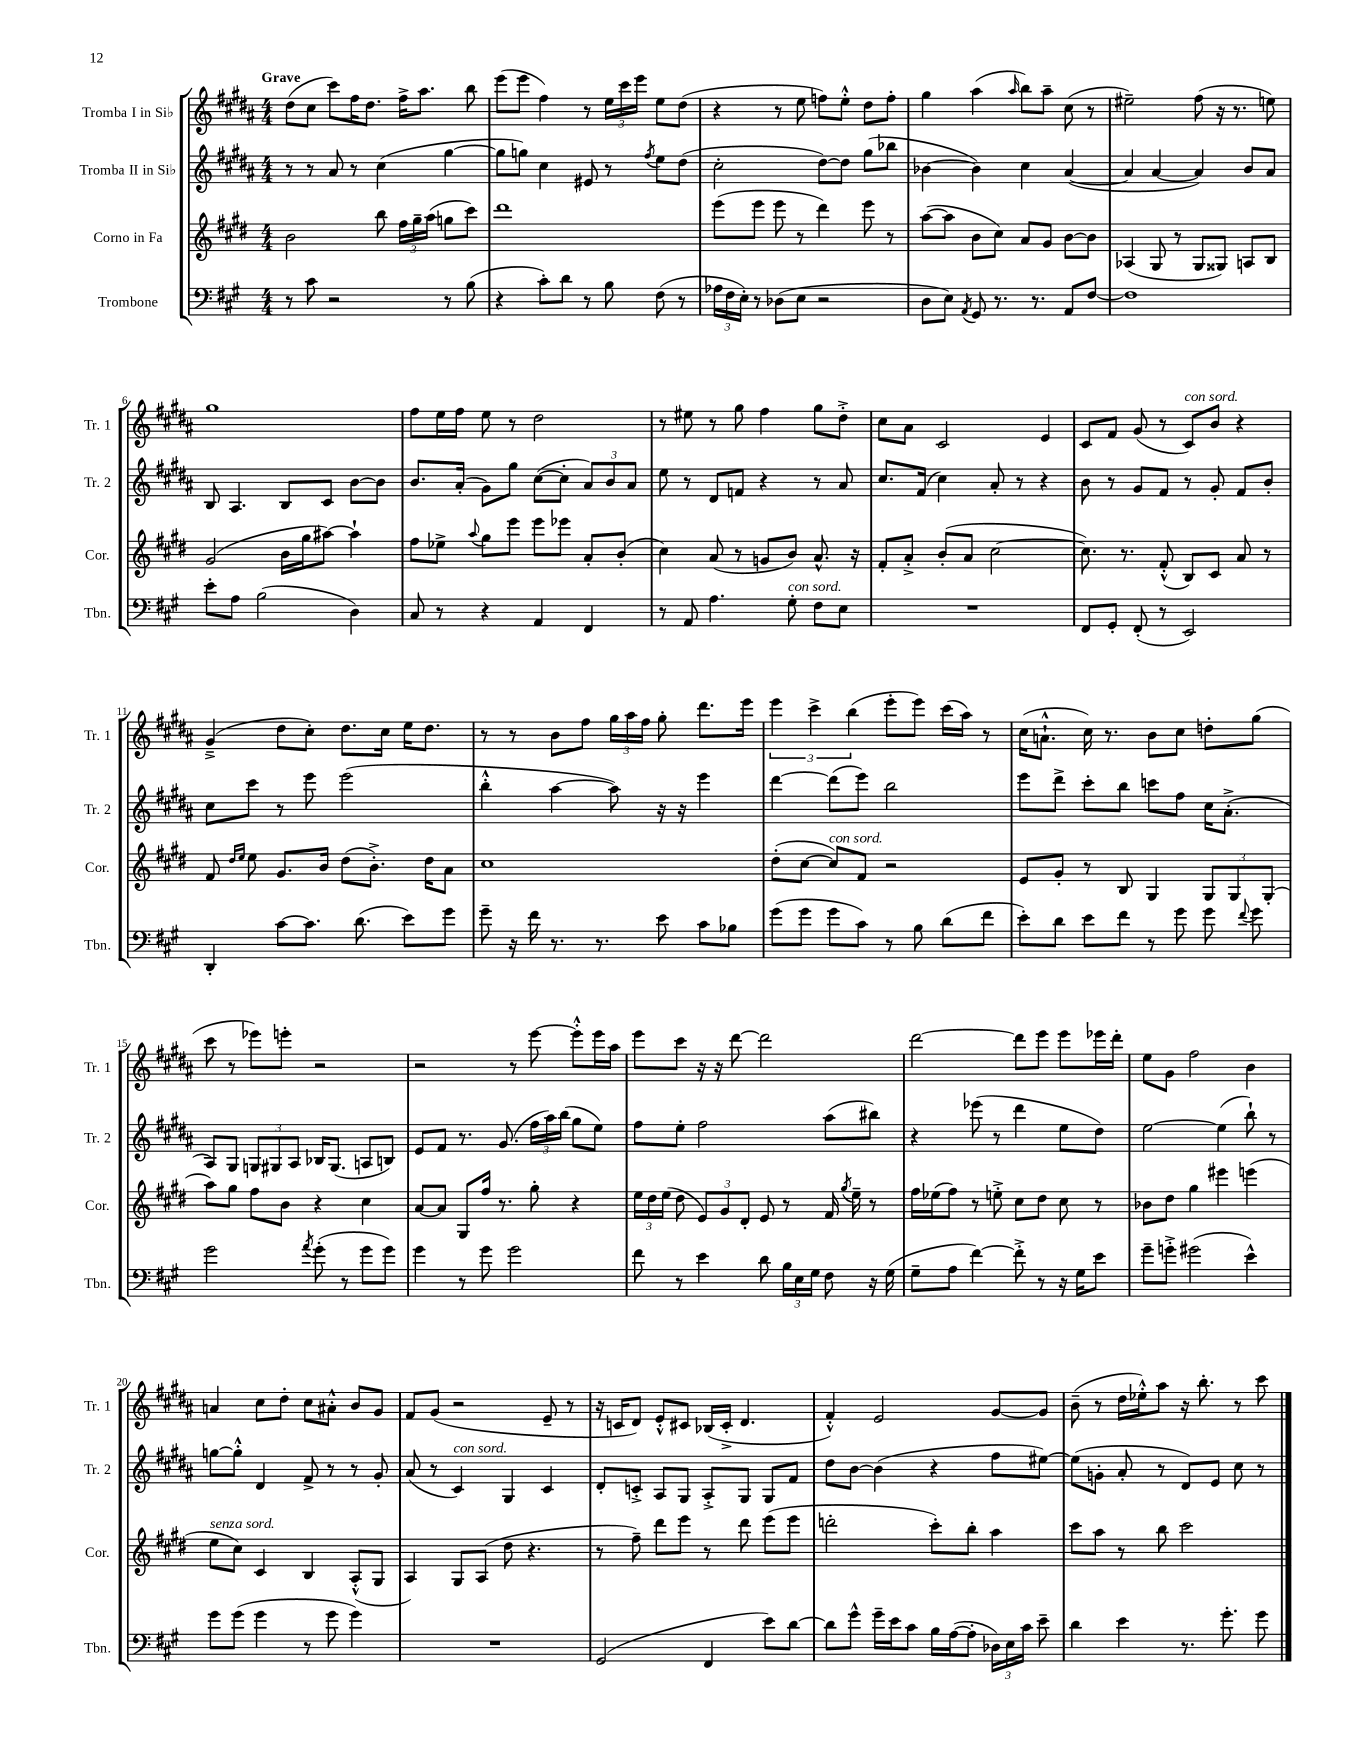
<<
\new StaffGroup <<
\new Staff = "s0" \with { instrumentName = "Tromba I in Sib" shortInstrumentName = "Tr. 1" } {
    \clef treble \key b \major \numericTimeSignature \time 4/4 \tempo "Grave"
    \autoBeamOff dis''8[( cis''8] cis'''8[) fis''16 dis''8.] fis''16[-> ais''8.] b''8 |
    e'''8[( e'''8] fis''4) r8 \tuplet 3/2 { e''16[ cis'''16 e'''16] } e''8[ dis''8]( |
    r4 r8 e''8 f''8[) e''8]-.-^ dis''8[ f''8]-. |
    gis''4 ais''4( \grace { ais''16 } b''8[) ais''8]-- cis''8( r8 |
    eis''2--) fis''8( r16 r8. e''8) |
    gis''1 |
    fis''8[ e''16 fis''16] e''8 r8 dis''2 |
    r8 eis''8 r8 gis''8 fis''4 gis''8[ dis''8]-.-> |
    cis''8[ ais'8] cis'2 e'4 |
    cis'8[ fis'8] gis'8( r8 cis'8[^\markup { \italic "con sord." }) b'8] r4 |
    gis'4--->( dis''8[ cis''8]-.) dis''8.[ cis''16] e''16[ dis''8.] |
    r8 r8 b'8[ fis''8] \tuplet 3/2 { gis''16[ ais''16 fis''16] } gis''8-. dis'''8.[ e'''16] |
    \tuplet 3/2 { e'''4 cis'''4-> b''4( } e'''8[-. e'''8]) cis'''16[( ais''16]) r8 |
    cis''16[( a'8.]-!-^ cis''16) r8. b'8[ cis''8] d''8[-. gis''8]( |
    cis'''8 r8 ees'''8[) e'''8]-. r2 |
    r2 r8 e'''8~ e'''8[-.-^ e'''16 ais''16] |
    e'''8[ cis'''8] r16 r16 dis'''8~ dis'''2 |
    dis'''2~ dis'''8[ e'''8] e'''8[ ees'''16 dis'''16]-. |
    e''8[ gis'8] fis''2 b'4 |
    a'4 cis''8[ dis''8]-. cis''8[ ais'8]-.-^ b'8[ gis'8] |
    fis'8[ gis'8]( r2 e'8-- r8 |
    r16 c'16[ dis'8]) e'8[-.-^ cis'8] bes16[( cis'16]-.-> dis'4. |
    fis'4-.-^) e'2 gis'8[~ gis'8] |
    b'8--( r8 dis''16[ ees''16-.-^) ais''8] r16 b''8.-. r8 cis'''8 \bar "|." |
}
\new Staff = "s1" \with { instrumentName = "Tromba II in Sib" shortInstrumentName = "Tr. 2" } {
    \clef treble \key b \major \numericTimeSignature \time 4/4
    \autoBeamOff r8 r8 ais'8 r8 cis''4( gis''4~ |
    gis''8[ g''8]) cis''4 eis'8 r8 \acciaccatura { fis''8 } e''8[ dis''8]( |
    cis''2-. dis''8[~) dis''8] gis''8[( bes''8] |
    bes'4~ bes'4) cis''4 ais'4~( |
    ais'4 ais'4~ ais'4) b'8[ ais'8] |
    b8 ais4. b8[ cis'8] b'8[~ b'8] |
    b'8.[ ais'16]-.( gis'8[) gis''8] cis''8[~( cis''8]-. \tuplet 3/2 { ais'8[) b'8 ais'8] } |
    e''8 r8 dis'8[ f'8] r4 r8 ais'8 |
    cis''8.[ fis'16]( cis''4) ais'8-. r8 r4 |
    b'8 r8 gis'8[ fis'8] r8 gis'8-. fis'8[ b'8]-. |
    cis''8[ cis'''8] r8 e'''8 e'''2( |
    b''4-.-^ ais''4~ ais''8) r16 r16 e'''4 |
    dis'''4~ dis'''8[( e'''8]) b''2 |
    e'''8[ dis'''8]-> cis'''8[-. b''8] c'''8[ fis''8] cis''16[ ais'8.]-.->( |
    ais8[) gis8] \tuplet 3/2 { g8[ gis8 ais8] } bes16[ gis8.]( a8[ b8]) |
    e'8[ fis'8] r8. gis'8.( \tuplet 3/2 { fis''16[ ais''16) b''16]( } gis''8[ e''8]) |
    fis''8[ e''8]-. fis''2 ais''8[( bis''8]) |
    r4 ees'''8( r8 dis'''4 e''8[ dis''8]) |
    e''2~ e''4( b''8-!) r8 |
    g''8[~ g''8]-.-^ dis'4 fis'8-> r8 r8 gis'8-. |
    ais'8( r8 cis'4^\markup { \italic "con sord." }) gis4 cis'4 |
    dis'8[-. c'8]-.-> ais8[ gis8] ais8[-.-> gis8] gis8[ fis'8] |
    dis''8[ b'8]~ b'4( r4 fis''8[ eis''8]~) |
    eis''8[( g'8]-. ais'8-. r8 dis'8[) e'8] cis''8 r8 \bar "|." |
}
\new Staff = "s2" \with { instrumentName = "Corno in Fa" shortInstrumentName = "Cor." } {
    \clef treble \key e \major \numericTimeSignature \time 4/4
    \autoBeamOff b'2 b''8 \tuplet 3/2 { fis''16[ gis''16-- a''16]( } g''8[ cis'''8]) |
    dis'''1 |
    e'''8[( e'''8] e'''8 r8 dis'''4) e'''8 r8 |
    a''8[~( a''8] b'8[ cis''8]) a'8[ gis'8] b'8[~ b'8] |
    aes4( gis8 r8 gis8[ gisis8]) a8[ b8] |
    gis'2( b'16[ gis''16 ais''8]~) ais''4-! |
    fis''8[ ees''8]-> \appoggiatura { a''8 } gis''8[ e'''8] e'''8[ ees'''8] a'8[-. b'8]-.( |
    cis''4) a'8( r8 g'8[ b'8]) a'8.-^ r16 |
    fis'8[-. a'8]-.-> b'8[-.( a'8] cis''2~ |
    cis''8.) r8. fis'8-.-^( b8[) cis'8] a'8 r8 |
    fis'8 \grace { dis''16[ e''16] } e''8 gis'8.[ b'16] dis''8[( b'8.]-.->) dis''16[ a'8] |
    cis''1 |
    dis''8[-.( cis''8]~ cis''8[^\markup { \italic "con sord." }) fis'8] r2 |
    e'8[ gis'8]-. r8 b8 gis4 \tuplet 3/2 { gis8[ gis8 gis8]-.( } |
    a''8[) gis''8] fis''8[ b'8] r4 cis''4 |
    a'8[~ a'8] gis8[ fis''16] r8. gis''8-. r4 |
    \tuplet 3/2 { e''16[ dis''16 e''16]( } dis''8 \tuplet 3/2 { e'8[) gis'8 dis'8]-. } e'8 r8 fis'16 \acciaccatura { gis''8 } e''16-- r8 |
    fis''16[ ees''16( fis''8]) r8 e''8-.-> cis''8[ dis''8] cis''8 r8 |
    bes'8[ dis''8] gis''4 eis'''4 e'''4( |
    e''8[^\markup { \italic "senza sord." } cis''8]) cis'4 b4 a8[-.-^( gis8] |
    a4) gis8[ a8]( dis''8 r4. |
    r8 fis''8--) dis'''8[ e'''8] r8 dis'''8 e'''8[( e'''8] |
    d'''2-. cis'''8[-.) b''8]-. a''4 |
    cis'''8[ a''8] r8 b''8 cis'''2 \bar "|." |
}
\new Staff = "s3" \with { instrumentName = "Trombone" shortInstrumentName = "Tbn." } {
    \clef bass \key a \major \numericTimeSignature \time 4/4
    \autoBeamOff r8 cis'8 r2 r8 b8( |
    r4 cis'8[-.) d'8] r8 b8 fis8( r8 |
    \tuplet 3/2 { aes16[ fis16 e16]-.) } r8 des8[( e8] r2 |
    d8[ e8]) \acciaccatura { a,8 } gis,8 r8. r8. a,8[ fis8]~ |
    fis1 |
    e'8[-. a8] b2( d4) |
    cis8 r8 r4 a,4 fis,4 |
    r8 a,8 a4. gis8-.^\markup { \italic "con sord." } fis8[ e8] |
    R1 |
    fis,8[ gis,8]-. fis,8-.( r8 e,2) |
    d,4-. cis'8[~ cis'8.] d'8.( e'8[) gis'8] |
    gis'8-- r16 fis'16 r8. r8. e'8 cis'8[ bes8] |
    gis'8[( gis'8] gis'8[ cis'8]) r8 b8 d'8[( fis'8] |
    e'8[-.) d'8] e'8[ fis'8] r8 gis'8 gis'8 \appoggiatura { fis'8 } gis'8 |
    gis'2 \acciaccatura { a'8 } gis'8-.( r8 gis'8[ gis'8]) |
    gis'4 r8 gis'8 gis'2 |
    fis'8 r8 e'4 d'8 \tuplet 3/2 { b16[ e16 gis16] } fis8 r16 gis16( |
    gis8[-- a8] fis'4~) fis'8-.-> r8 r16 gis16[ e'8] |
    gis'8[-- g'8]-.-> gis'2( e'4-^) |
    gis'8[ gis'8]( gis'4 r8 gis'8 gis'4) |
    R1 |
    gis,2( fis,4 e'8[) d'8]~ |
    d'8[ gis'8]-^ gis'16[-- e'16 cis'8] b16[ a16~( a8]-. \tuplet 3/2 { des16[) e16 cis'16] } e'8-- |
    d'4 e'4 r8. gis'8.-. gis'8 \bar "|." |
}
>>
>>
